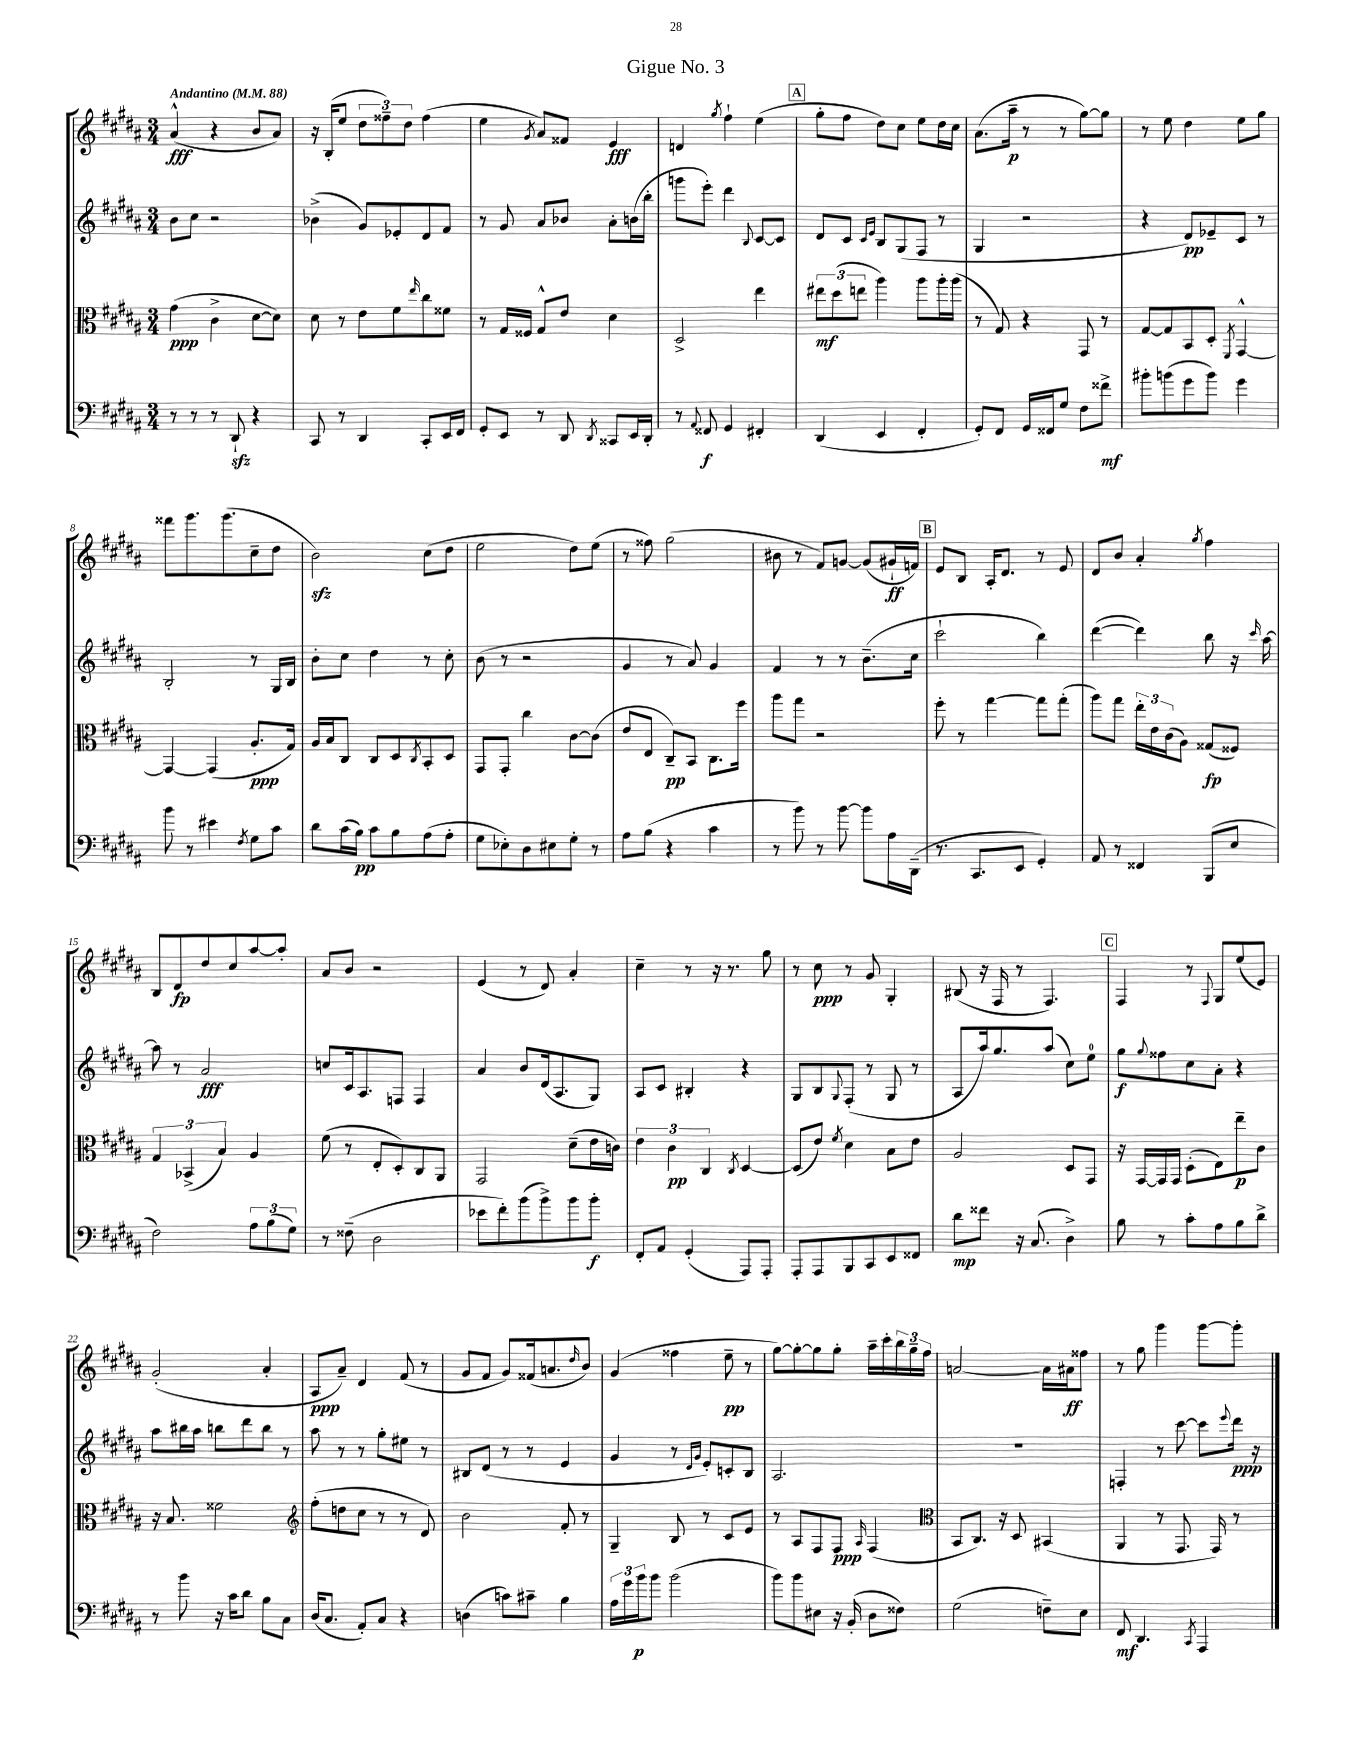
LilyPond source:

\header { title = "Gigue No. 3" }
<<
\new StaffGroup <<
\new Staff = "s0" {
    \clef treble \key b \major \numericTimeSignature \time 3/4 \tempo "Andantino" 4 = 88
    ais'4-^\fff( r4 b'8 ais'8) |
    r16 b16-.( e''8 \tuplet 3/2 { dis''8 fisis''8--) dis''8 } fisis''4( |
    e''4 \acciaccatura { gis'8 } ais'8) fisis'8 e'4\fff |
    d'4 \acciaccatura { gis''8 } fis''4-! e''4( |
    \mark \markup { \box "A" } gis''8-. fis''8 dis''8) cis''8 e''8 dis''16 cis''16 |
    ais'8.( ais''16--\p r8 r8 gis''8~) gis''8 |
    r8 e''8 dis''4 e''8 gis''8 |
    fisis'''8 gis'''8. gis'''8.( cis''8-- dis''8 |
    b'2\sfz) cis''8( dis''8 |
    e''2 dis''8) e''8( |
    r8 fisis''8) gis''2( |
    bis'8 r8 fis'8) g'8~ g'8( gis'16-!\ff f'16) |
    \mark \markup { \box "B" } e'8 b8 ais16-. dis'8. r8 e'8 |
    dis'8 b'8 ais'4-. \acciaccatura { gis''8 } fis''4 |
    b8 dis'8\fp dis''8 cis''8 ais''8~ ais''8-. |
    ais'8 b'8 r2 |
    e'4( r8 dis'8) ais'4-. |
    cis''4-- r8 r16 r8. gis''8 |
    r8 cis''8\ppp r8 gis'8 gis4-. |
    bis8( r16 fis16 r8 fis4.) |
    \mark \markup { \box "C" } fis4 r8 \appoggiatura { fis8 } gis8 e''8( e'8) |
    gis'2-.( ais'4-. |
    ais8\ppp ais'8--) dis'4 fis'8( r8 |
    gis'8 fis'8 gis'8) fisis'16( a'8. \grace { dis''16 } b'8) |
    gis'4( fisis''4 e''8--\pp r8 |
    gis''8~) gis''8~-. gis''8 gis''8-. ais''16-- cis'''16-. \tuplet 3/2 { b''16 gis''16-- fis''16 } |
    a'2~ a'16 ais'16\ff fisis''8 |
    r8 gis''8 gis'''4 gis'''8~ gis'''8-. \bar "|." |
}
\new Staff = "s1" {
    \clef treble \key b \major \numericTimeSignature \time 3/4
    b'8 cis''8 r2 |
    bes'4->( gis'8) ees'8-. dis'8 fis'8 |
    r8 gis'8 ais'8 bes'8 ais'8-. b'16( b''16-. |
    g'''8 e'''8-.) dis'''4 \appoggiatura { b8 } cis'8~ cis'8 |
    \mark \markup { \box "A" } dis'8 cis'8 \grace { cis'16 e'16 } b8 gis8( fis8 r8 |
    gis4 r2 |
    r4 dis'8\pp) ees'8-- cis'8 r8 |
    b2-. r8 gis16 b16 |
    b'8-. cis''8 dis''4 r8 cis''8-. |
    b'8( r8 r2 |
    gis'4 r8 ais'8) gis'4 |
    fis'4 r8 r8 b'8.--( cis''16 |
    \mark \markup { \box "B" } cis'''2-! b''4) |
    dis'''4~( dis'''4) b''8 r16 \grace { cis'''16 } ais''16~ |
    ais''8 r8 ais'2\fff |
    c''8 cis'16 ais8. f8 f4 |
    ais'4 b'8 dis'16( ais8. gis8) |
    ais8 cis'8 bis4-. r4 |
    gis8 b8 \appoggiatura { gis8 } fis8-.( r8 gis8 r8 |
    ais8 ais''16) gis''8. ais''8( cis''8) e''8-0 |
    \mark \markup { \box "C" } gis''8\f \appoggiatura { gis''8 } fisis''8 cis''8 ais'8-. r4 |
    ais''8 bis''16 ais''16 b''8 dis'''8 b''8 r8 |
    ais''8 r8 r8 gis''8-. eis''8 r8 |
    bis8 dis'8( r8 r8 e'4 |
    gis'4 r8 \grace { dis'16 gis'16 } e'8-.) c'8-. b8 |
    ais2. |
    R2. |
    f4-. r8 cis'''8~ cis'''8 \appoggiatura { e'''8 } dis'''16\ppp r16 \bar "|." |
}
\new Staff = "s2" {
    \clef alto \key b \major \numericTimeSignature \time 3/4
    gis'4\ppp( cis'4-> dis'8~ dis'8) |
    dis'8 r8 e'8 fis'8 \grace { e''16 } cis''8 fisis'8 |
    r8 gis16 fisis16 gis8-^ e'8 dis'4 |
    dis2-> e''4 |
    \mark \markup { \box "A" } \tuplet 3/2 { eis''8\mf dis''8( e''8 } ais''4) ais''8 ais''16-. ais''16( |
    r8 gis8) r4 gis,8 r8 |
    gis8~ gis8 b,8 dis8-. \acciaccatura { fis,8 } gis,4~-^ |
    gis,4~ gis,4( ais8.-.\ppp gis16) |
    ais16 b16 cis8 cis8 dis8 \acciaccatura { cis8 } b,8-. dis8 |
    gis,8 gis,8-. cis''4 cis'8~ cis'8( |
    e'8 e8 cis8--\pp) b,8 cis8. fis''16 |
    ais''8 gis''8 r2 |
    \mark \markup { \box "B" } fis''8-. r8 gis''4~ gis''8 gis''8-.( |
    ais''8) gis''8 \tuplet 3/2 { e''16-. e'16 cis'16( } ais8) gisis8\fp( fisis8) |
    \tuplet 3/2 { gis4 bes,4->( b4) } ais4 |
    fis'8( r8 e8-. dis8-.) cis8 ais,8 |
    gis,2 dis'8--( e'16 c'16) |
    \tuplet 3/2 { e'4 cis'4\pp cis4 } \acciaccatura { cis8 } dis4~ |
    dis8( e'8) \acciaccatura { fis'8 } dis'4 b8 e'8 |
    ais2 dis8 gis,8 |
    \mark \markup { \box "C" } r16 gis,16~ gis,16 gis,16 dis8-.( e8) e''8--\p cis'8 |
    r16 b8. fisis'2 |
    \clef treble fis''8-.( d''8 cis''8 r8 r8 dis'8) |
    b'2 fis'8-. r8 |
    gis4-- b8 r8 cis'8 e'8 |
    r8 ais8 fis8 fis8\ppp \grace { ais16 } fis4( |
    \clef alto b,8 cis8.) r16 dis8 bis,4( |
    ais,4 r8 gis,8. gis,16) r8 \bar "|." |
}
\new Staff = "s3" {
    \clef bass \key b \major \numericTimeSignature \time 3/4
    r8 r8 r8 dis,8-!\sfz r4 |
    cis,8 r8 dis,4 cis,8-. e,16 fis,16 |
    gis,8-. e,8 r8 dis,8 \acciaccatura { dis,8 } cisis,8 e,16 dis,16-. |
    r8 \appoggiatura { ais,8 } fisis,8\f gis,4 fis,4-. |
    \mark \markup { \box "A" } dis,4( e,4 fis,4-. |
    gis,8-.) fis,8 gis,16 fisis,16 gis8 fis8 fisis'8->\mf |
    bis'8-. b'8( gis'8 b'8) gis'4 |
    b'8 r8 eis'4 \acciaccatura { fis8 } gis8 cis'8 |
    dis'8 cis'16( b16\pp) cis'8 b8 ais8( ais8-. |
    gis8 ees8-.) dis8 eis8 gis8-. r8 |
    ais8 b8( r4 cis'4 |
    r8 b'8) r8 b'8~ b'8 ais16 dis,16--( |
    \mark \markup { \box "B" } r8. cis,8. e,8 gis,4-.) |
    ais,8 r8 fisis,4 b,,8( e8 |
    fis2) \tuplet 3/2 { ais8 b8( gis8) } |
    r8 fisis8--( dis2 |
    ees'8 fis'8-.) b'8( b'8->) b'8 b'8-.\f |
    fis,8-. ais,8 gis,4-.( ais,,8) ais,,8-. |
    ais,,8-. ais,,8 b,,8 cis,8 e,8 fisis,8 |
    dis'8\mp fisis'8 r16 cis8.( dis4->) |
    \mark \markup { \box "C" } b8 r8 cis'8-. ais8 b8 dis'8-> |
    r8 b'8 r16 cis'16 dis'8 b8 cis8 |
    dis16( cis8. ais,8-.) cis8 r4 |
    d4( c'8) cis'8-- b4 |
    \tuplet 3/2 { ais16 gis'16 b'16\p } b'8 b'2( |
    b'8) b'8 eis8 r16 b,16-.( dis8 fisis8) |
    gis2( f8--) e8 |
    fis,8\mf dis,4. \acciaccatura { cis,8 } ais,,4 \bar "|." |
}
>>
>>
